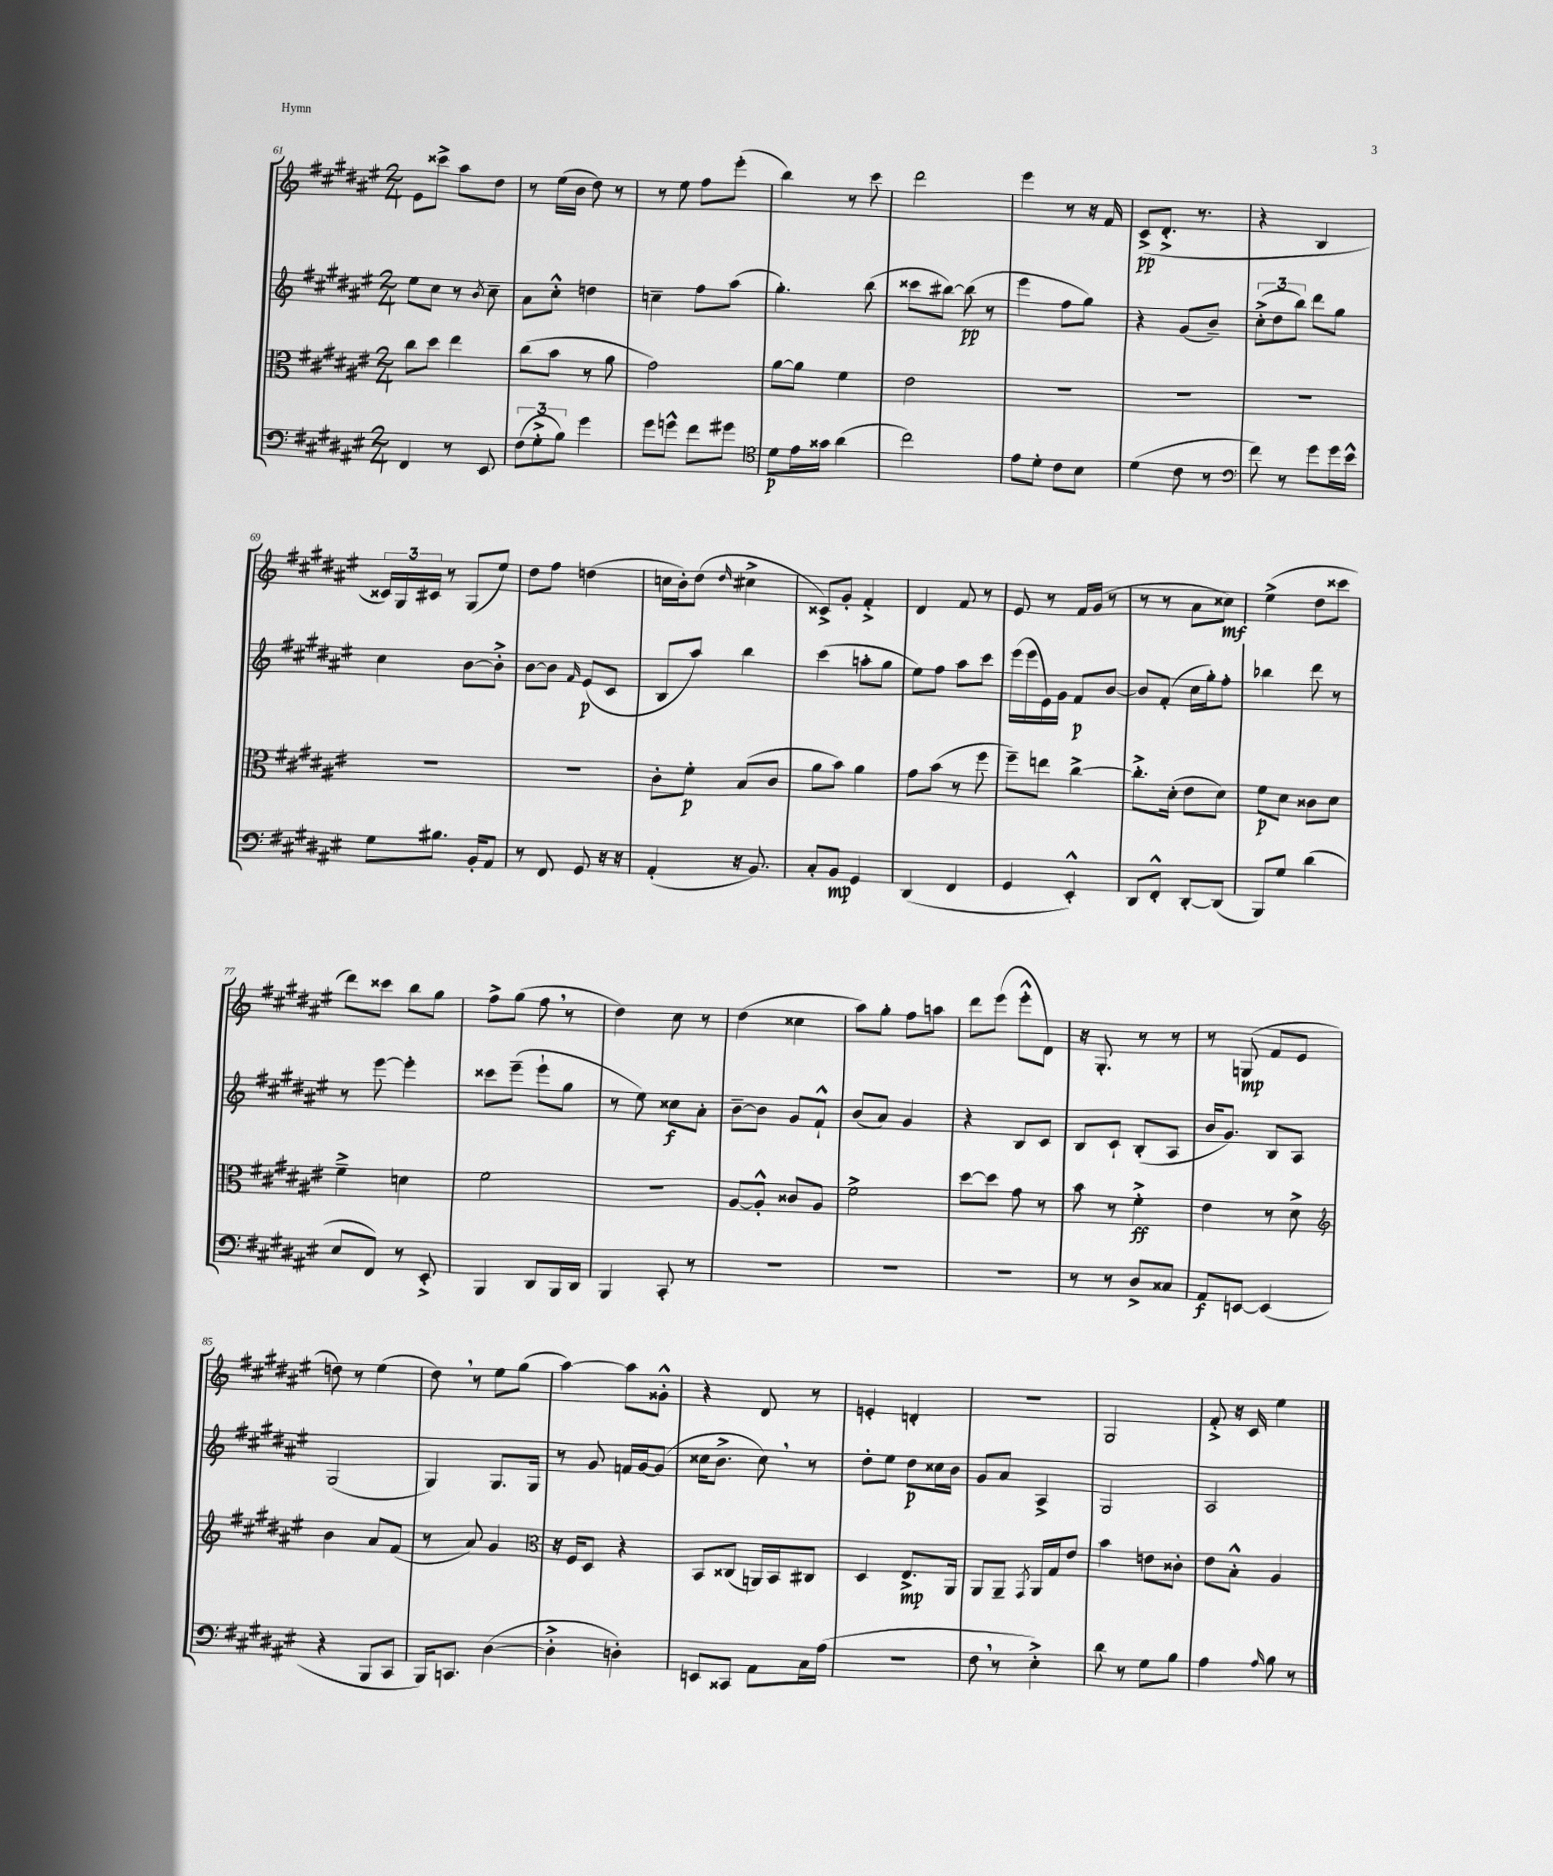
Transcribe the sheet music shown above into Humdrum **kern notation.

**kern	**kern	**kern	**kern
*staff4	*staff3	*staff2	*staff1
*clefF4	*clefC3	*clefG2	*clefG2
*k[f#c#g#d#a#e#]	*k[f#c#g#d#a#e#]	*k[f#c#g#d#a#e#]	*k[f#c#g#d#a#e#]
*M2/4	*M2/4	*M2/4	*M2/4
4FF#	8cc#	8ee#	8e#
.	8dd#	8cc#	8ccc##^
8r	4ee#	8r	8aa#
.	.	8qb	.
8EE#	.	8cc#~	8dd#
=	=	=	=
(12F#	(8cc#	8a#	8r
12G#'^	.	.	.
.	8b	8cc#'^^	(16ee#
12B)	.	.	.
.	.	.	16b
4g#	8r	4dd	8dd#)
.	8a#	.	8r
=	=	=	=
8g#	2g#)	4cc~	8r
8g^^	.	.	8ee#
8f#	.	8ff#	8ff#
8g#	.	(8aa#	(8eee#'
=	=	=	=
*clefC4	*	*	*
8d#	[8a#	4.gg#')	4bb)
16e#	8a#]	.	.
16g##	.	.	.
(4a#	4f#	.	8r
.	.	(8bb	8ccc#
=	=	=	=
2cc#)	2e#	8ccc##	2ddd#
.	.	[8bb#)	.
.	.	(8bb#]	.
.	.	8r	.
=	=	=	=
8e#	2r	4eee#	4eee#
8d#'	.	.	.
8c#	.	8ff#	8r
8B	.	8gg#)	16r
.	.	.	16f#
=	=	=	=
(4d#	2r	4r	(8c#^
.	.	.	8.d#'^
8c#	.	(8g#	.
.	.	.	8.r
8r	.	8b~)	.
=	=	=	=
*clefF4	*	*	*
8f#)	2r	(12cc#'^	4r
.	.	12dd#	.
8r	.	.	.
.	.	12bb)	.
8g#	.	8ddd#	4B
16g#	.	8gg#	.
16e#^^	.	.	.
=	=	=	=
8G#	2r	4cc#	24c##)
.	.	.	24G#
.	.	.	24c#
8.B#	.	.	8r
.	.	[8b	(8G#
16BB'	.	.	.
8AA#	.	8b'^]	8ee#)
=	=	=	=
8r	2r	[8b	8dd#
8FF#	.	8b]	8ff#
.	.	16qqf#	.
8GG#	.	(8e#	(4dd
16r	.	8c#	.
16r	.	.	.
=	=	=	=
(4AA#'	8c#'	8B	16cc
.	.	.	16b')
.	8f#'	8aa#)	(8dd#
.	.	.	16qqdd#
16r	(8B	4bb	4cc#^
8.BB)	.	.	.
.	8c#	.	.
=	=	=	=
8C#'	8a#	(4ccc#	8c##^)
8BB	8b)	.	8g#'
4GG#	4a#	8aa'	4f#'^
.	.	8gg#	.
=	=	=	=
(4DD#	8g#	8ee#)	4d#
.	(8b	8ff#	.
4FF#	8r	8aa#	8f#
.	8ff#	8ccc#	8r
=	=	=	=
4GG#	8ff#~)	(16eee#	8e#
.	.	16eee#	.
.	8ee	16e#)	8r
.	.	16g#	.
4EE#'^^)	[4cc#^	8f#	16f#
.	.	.	(16g#
.	.	[8b	8r
=	=	=	=
8DD#	8.cc#'^]	8b]	8r
8FF#'^^	.	(8f#'	8r
.	(16d#'	.	.
[8DD#'	8e#	16cc#	8a#
.	.	16gg#')	.
(8DD#]	8d#)	8ff#'	8cc##)
=	=	=	=
8BBB)	8f#	4bb-	(4ee#^
8G#	8d#	.	.
(4d#	8c##	8ddd#	8dd#
.	8d#	8r	8ccc##
=	=	=	=
8E#	4f#~^	8r	8ddd#)
8FF#)	.	[8eee#	8ccc##
8r	4d	4eee#']	8bb
8EE#'^	.	.	8gg#
=	=	=	=
4BBB	2f#	8ccc##	8ff#^
.	.	(8eee#~	(8gg#
8DD#	.	8eee#`	8ff#
16BBB	.	8gg#	8r
16DD#	.	.	.
=	=	=	=
4BBB	2r	8r	4dd#)
.	.	8ee#)	.
8CC#'	.	8cc##	8cc#
8r	.	8a#'	8r
=	=	=	=
2r	[8A#	[8b~	(4dd#
.	8A#'^^]	8b]	.
.	8c##	8g#	4cc##
.	8A#	8f#`^^	.
=	=	=	=
2r	2f#^	(8b	8aa#)
.	.	8a#)	8gg#'
.	.	4g#	8ff#
.	.	.	8aa
=	=	=	=
2r	[8dd#	4r	8ddd#
.	8dd#]	.	(8eee#
.	8g#	8B	8eee#'^^
.	8r	8c#	8d#)
=	=	=	=
8r	8b	8B	16r
.	.	.	8.G#'
8r	8r	8c#`	.
8D#^	4f#'^	(8B'	8r
8C##	.	8A#	8r
=	=	=	=
8AA#	4e#	16b	8r
.	.	8.g#)	.
[8EE	.	.	(8G
(4EE]	8r	8B	8f#
.	8d#^	8A#	8e#
=	=	=	=
*	*clefG2	*	*
4r	4b	(2G#	8dd)
.	.	.	8r
8BBB	8a#	.	(4ee#
8CC#	(8f#	.	.
=	=	=	=
16BBB)	8r	4G#)	8dd#)
8.CC	.	.	.
.	8a#)	.	8r
([4D#	4g#	8.G#	8ee#
.	.	.	(8gg#
.	.	16G#	.
=	=	=	=
*	*clefC3	*	*
4D#'^]	16r	8r	[4aa#)
.	16F#	.	.
.	8D#	8g#	.
4D')	4r	16f	8aa#]
.	.	[16g#	.
.	.	(8g#]	8g##'^^
=	=	=	=
8EE	8BB	16cc##	4r
.	.	8.b^	.
8CC##	(8C##	.	.
8AA#	16AA)	8cc##)	8d#
.	16BB	.	.
16C#	8C#	8r	8r
(16A#	.	.	.
=	=	=	=
2r	4D#	8dd#'	4e'
.	.	8ee#	.
.	8.E#^	8dd#	4d'
.	.	16cc##	.
.	16AA#	16b	.
=	=	=	=
8F#	8AA#	8g#	2r
8r	8AA#~	8a#	.
.	8qGG#	.	.
4E#'^)	16AA#	4A#^	.
.	16G#	.	.
.	8e#	.	.
=	=	=	=
8d#	4b	2G#	2G#
8r	.	.	.
8G#	8e	.	.
8B	8c##'	.	.
=	=	=	=
4A#	8e#	2A#	8f#'^
.	8B'^^	.	16r
.	.	.	16c#
16qqA#	.	.	.
8B	4A#	.	4ee#
8r	.	.	.
==	==	==	==
*-	*-	*-	*-
